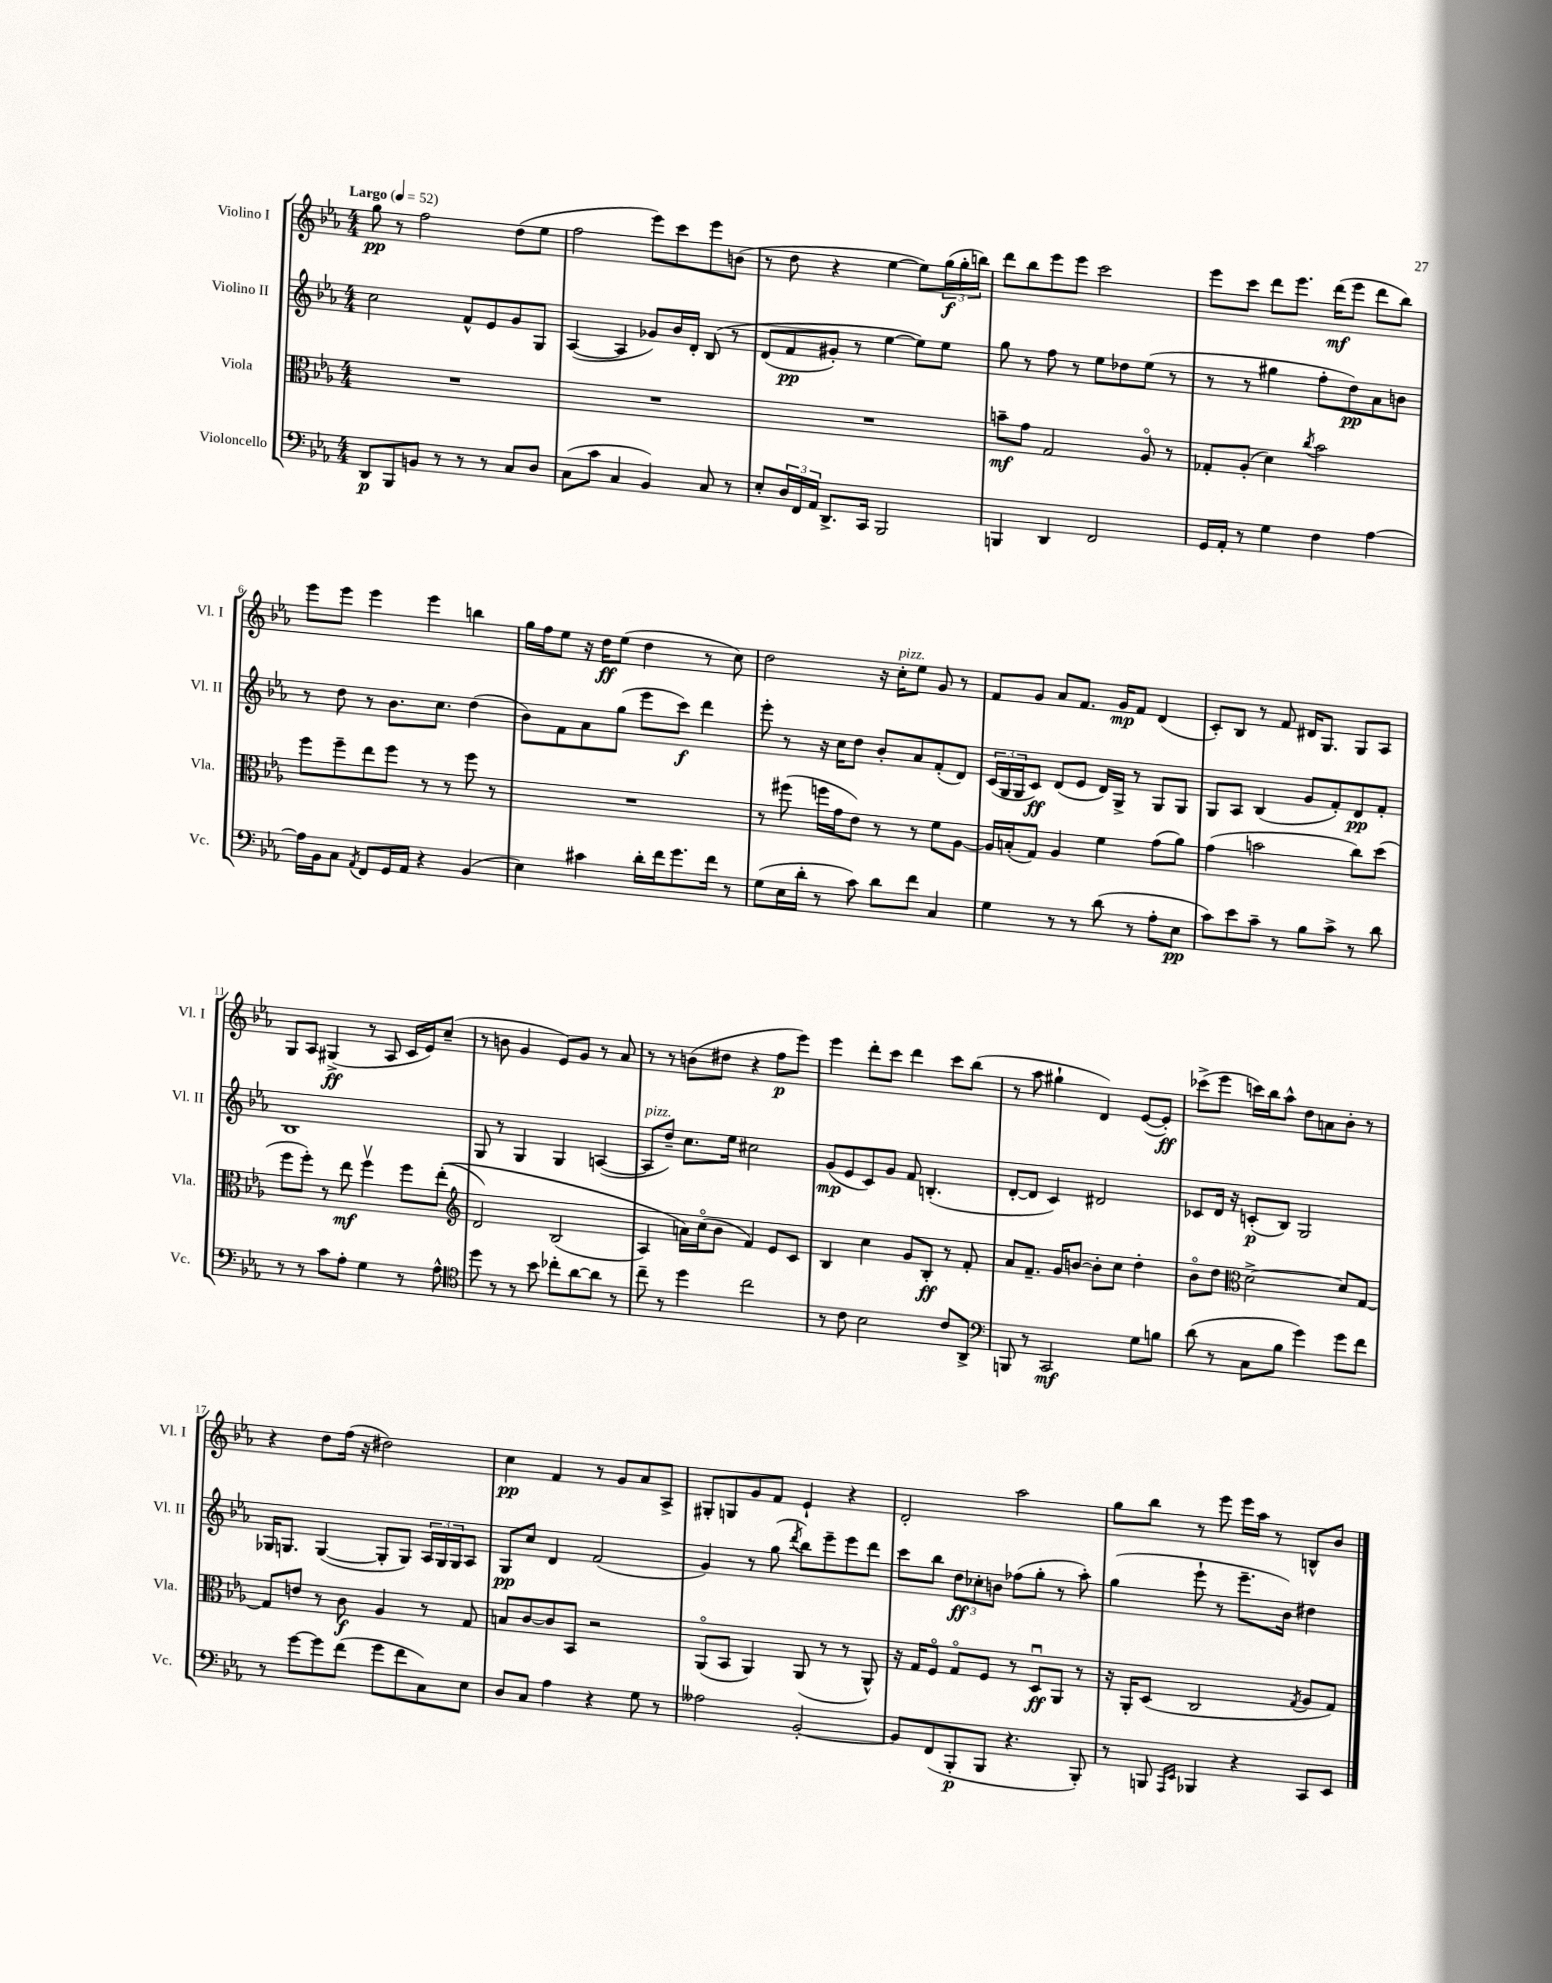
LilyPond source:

<<
\new StaffGroup <<
\new Staff = "s0" \with { instrumentName = "Violino I" shortInstrumentName = "Vl. I" } {
    \clef treble \key ees \major \numericTimeSignature \time 4/4 \tempo "Largo" 4 = 52
    g''8\pp r8 f''2 d''8( ees''8 |
    f''2 ees'''8) c'''8 ees'''8 b'8( |
    r8 d''8 r4 ees''4~ ees''8) \tuplet 3/2 { g''16\f( g''16-. b''16) } |
    d'''8 bes''8 ees'''8 ees'''8 c'''2 |
    ees'''8 c'''8 d'''8 ees'''8. d'''16\mf( ees'''8 d'''8 bes''8) |
    ees'''8 ees'''8 ees'''4 ees'''4 b''4 |
    g''16 f''16 ees''8 r16 d''16\ff ees''8( d''4 r8 c''8) |
    d''2 r16 c''16-.^\markup { \italic "pizz." } ees''8 g'8 r8 |
    f'8 g'8 aes'8 f'8. g'16\mp f'8 d'4( |
    c'8-.) bes8 r8 f'8 dis'16 g8. g8 aes8 |
    g8 aes8 gis4->\ff( r8 aes8 c'16 ees'16) c''8--( |
    r8 b'8 g'4 ees'8) g'8 r8 aes'8 |
    r8 r8 b'8( dis''8 r4 f''8\p ees'''8) |
    ees'''4 d'''8-. c'''8 d'''4 c'''8 bes''8( |
    r8 aes''8 gis''4-! d'4) ees'8~( ees'8-.\ff) |
    ces'''8->( ees'''8 c'''16) bes''16 aes''8-^ d''8 a'8 bes'8-. r8 |
    r4 d''8 f''16( r16 dis''2) |
    c''4\pp f'4 r8 g'8 aes'8 aes8-> |
    gis8-. g8 g'8 f'8 ees'4-! r4 |
    d'2-. aes''2 |
    g''8 bes''8 r8 ees'''8 ees'''16 aes''16 r8 b8-^ bes'8 \bar "|." |
}
\new Staff = "s1" \with { instrumentName = "Violino II" shortInstrumentName = "Vl. II" } {
    \clef treble \key ees \major \numericTimeSignature \time 4/4
    c''2 f'8-^ ees'8 g'8 g8 |
    aes4~( aes4 ges'8) bes'16 d'16-. bes8\( r8 |
    d'8( f'8\pp gis'8-.) r8 ees''4~ ees''8\) ees''8 |
    g''8 r8 f''8 r8 ees''8 des''8 ees''8( r8 |
    r8 r8 gis''4 f''8-. d''8\pp) aes'8 b'8 |
    r8 d''8 r8 bes'8. c''8. d''4( |
    bes'8) f'8 aes'8 g''8( ees'''8 c'''8\f) d'''4 |
    ees'''8-. r8 r16 c''16 d''8 bes'8-. aes'8 f'8-.( d'8) |
    \tuplet 3/2 { c'16( g16 g16 } c'8\ff) d'8( ees'8 d'16) g16-> r8 g8 g8 |
    g8 aes8 bes4( g'8 f'8-.) d'8\pp f'8-. |
    bes1 |
    g8 r8 g4 g4 a4~( |
    a8^\markup { \italic "pizz." } d''8--) c''8. ees''16 cis''2 |
    g'8\mp( ees'8 c'8) g'8 f'8 b4.-.( |
    d'8~-. d'8 c'4) dis'2 |
    ces'8 d'16 r16 c'8-.\p( bes8) g2 |
    ges16 g8. g4~( g8-. g8) \tuplet 3/2 { aes16 g16 g16 } aes8 |
    g8\pp c''8 d'4 f'2( |
    g'4) r8 g''8( \acciaccatura { d'''8 } bes''8) ees'''8-- ees'''8 d'''8 |
    c'''8 bes''8 \tuplet 3/2 { d''8\ff ces''8-. b'8 } fes''8( g''8-. r8 aes''8-.) |
    g''4( ees'''8-! r8 ees'''8.-- bes'16) dis''4 \bar "|." |
}
\new Staff = "s2" \with { instrumentName = "Viola" shortInstrumentName = "Vla." } {
    \clef alto \key ees \major \numericTimeSignature \time 4/4
    R1 |
    R1 |
    R1 |
    b'8--\mf g'8 g2 aes8\flageolet r8 |
    ges8-. aes8-.( d'4) \acciaccatura { c''8 } bes'2 |
    f''8 f''8-- ees''8 f''8 r8 r8 f''8 r8 |
    R1 |
    r8 fis''8( f''16 g'16 ees'8) r8 r8 f'8 aes8~ |
    aes16 b16-.( g8) aes4 f'4 g'8( aes'8) |
    g'4( b'2 c''8) d''8( |
    f''8 f''8-.) r8 ees''8\mf f''4\upbow f''8 ees''8-.(\( |
    \clef treble d'2) bes2( |
    aes4) a'16\) c''16\flageolet( bes'8 f'4) ees'8 c'8 |
    bes4 c''4 g'8 bes8-.\ff r8 f'8-. |
    aes'8 f'8.-- g'16 b'8~ b'8-. c''8 d''4-. |
    bes'8\flageolet d''8 \clef alto d'2~-> d'8 g8~ |
    g8 e'8 r8 c'8\f aes4 r8 g8 |
    b8 c'8~ c'8 bes,8 r2 |
    aes,8\flageolet( bes,8 aes,4) aes,8( r8 r8 aes,8-^) |
    r16 g16 f8\flageolet g8\flageolet f8 r8 d8\downbow\ff aes,8 r8 |
    r16 aes,16-. d8( c2 \acciaccatura { g8 } aes8 g8) \bar "|." |
}
\new Staff = "s3" \with { instrumentName = "Violoncello" shortInstrumentName = "Vc." } {
    \clef bass \key ees \major \numericTimeSignature \time 4/4
    d,8\p bes,,8 b,8 r8 r8 r8 c8 d8 |
    c8( c'8 c4 bes,4) c8 r8 |
    ees8-. \tuplet 3/2 { d16 f,16 aes,16 } d,8.-> c,16 bes,,2 |
    b,,4 d,4 f,2 |
    g,16 aes,16-. r8 g4 f4 aes4~ |
    aes16 bes,16 c8 \acciaccatura { aes,8 } f,8 g,16 aes,16 r4 bes,4( |
    ees4) cis'4 d'16-. f'16 g'8. f'16 r8 |
    g8( ees16 d'16-. r8 c'8) d'8 f'8 c4 |
    g4 r8 r8 d'8( r8 aes8-. ees8\pp |
    c'8) ees'8 c'8-- r8 bes8 c'8-> r8 d'8 |
    r8 r8 c'8 aes8-. g4 r8 aes8-^ |
    \clef tenor d''8 r8 r8 bes'8 ces''8-. aes'8~ aes'8 r8 |
    c''8-- r8 d''4 c''2 |
    r8 c'8 bes2 c'8 aes,8-> |
    \clef bass b,,8 r8 c,2\mf g8 b8 |
    d'8( r8 c8 bes8 g'4) g'8 f'8 |
    r8 g'8~ g'8 f'8( g'8 f'8 c8) ees8 |
    d8 c8 aes4 r4 g8 r8 |
    aeses2 bes,2~-. |
    bes,8 f,8( bes,,8-.\p bes,,8 r4. bes,,8-.) |
    r8 b,,8 \grace { aes,,16 ees,16 } bes,,4 r4 c,8 ees,8 \bar "|." |
}
>>
>>
